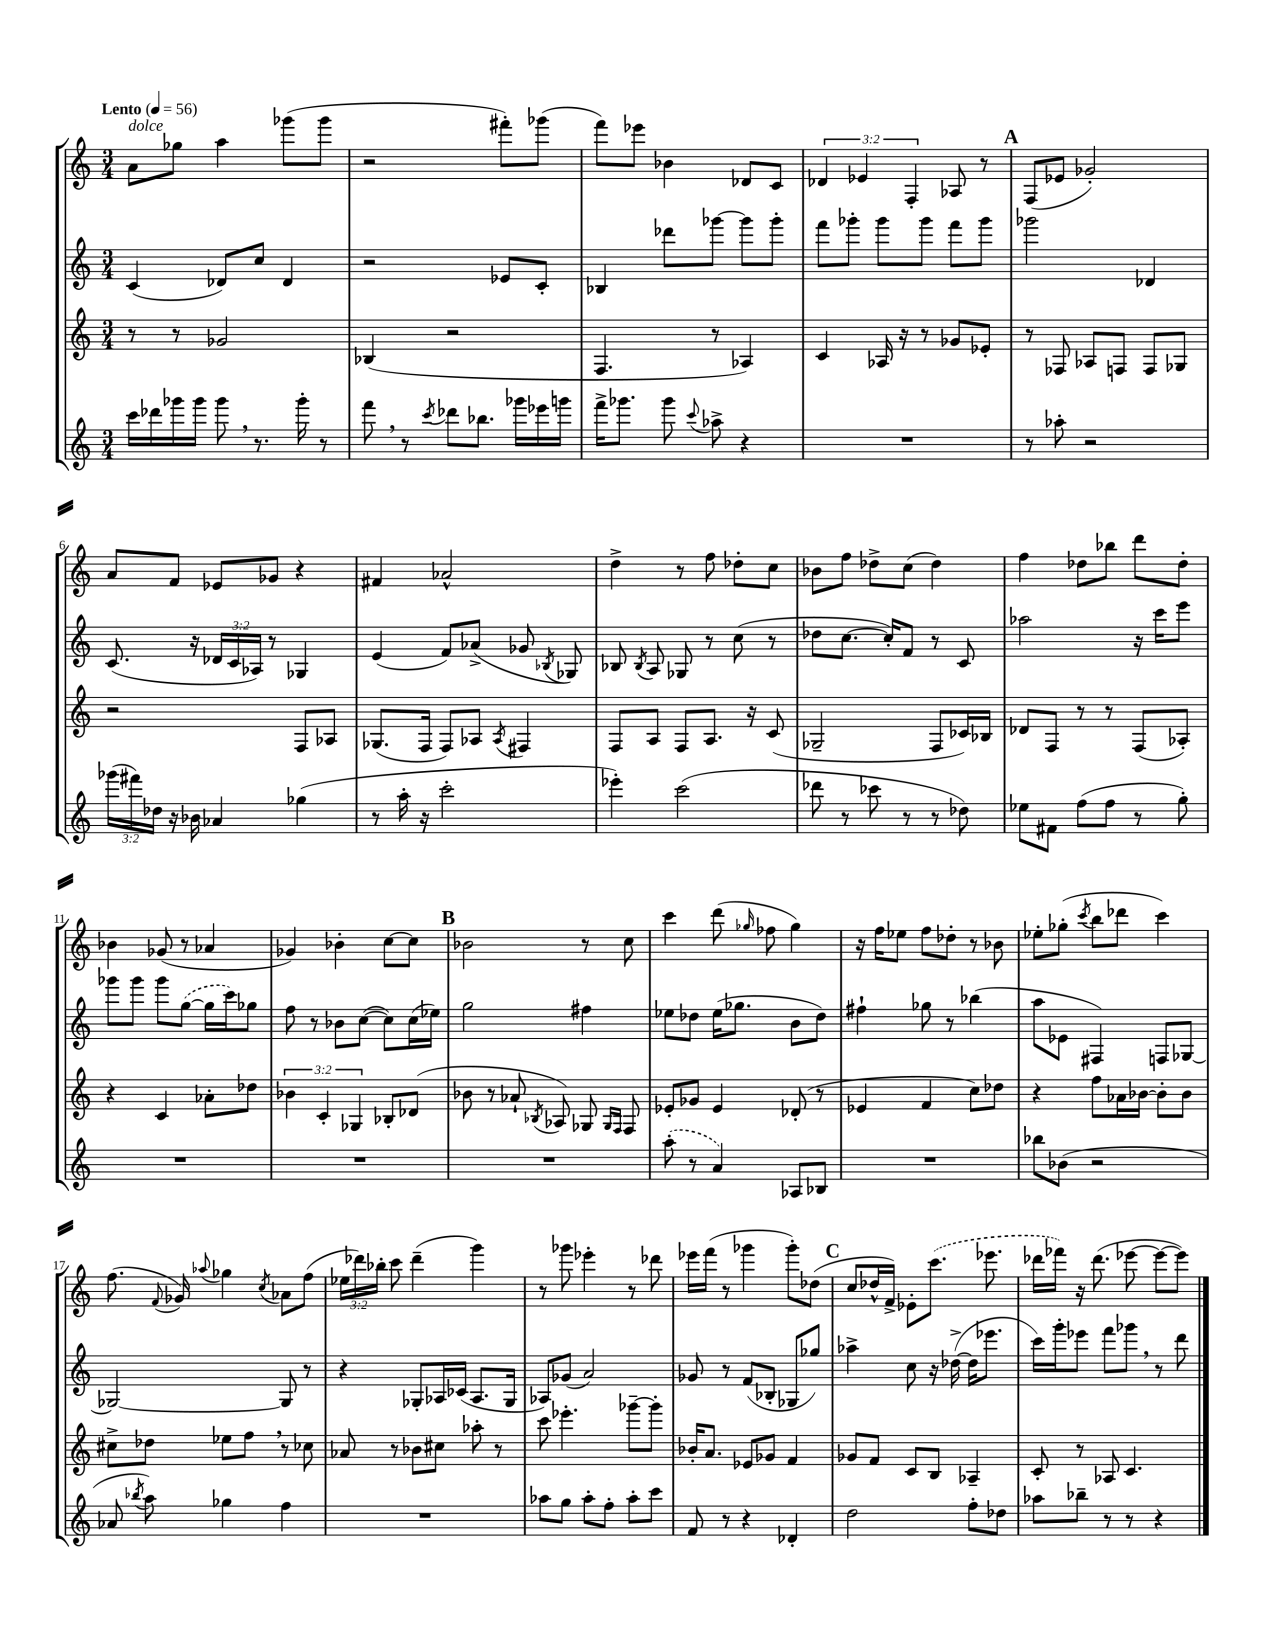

**kern	**kern	**kern	**kern
*staff4	*staff3	*staff2	*staff1
*clefG2	*clefG2	*clefG2	*clefG2
*k[]	*k[]	*k[]	*k[]
*M3/4	*M3/4	*M3/4	*M3/4
*MM56	*MM56	*MM56	*MM56
16ccc	8r	(4c	8a
16ddd-	.	.	.
16ggg-	8r	.	8gg-
16ggg-	.	.	.
8ggg-	2g-	8d-)	4aa
8.r	.	8cc	.
.	.	4d-	(8ggg-
16ggg-'	.	.	.
8r	.	.	8ggg-
=	=	=	=
8fff	(4B-	2r	2r
8r	.	.	.
8qccc	.	.	.
8ddd-	2r	.	.
8.bb-	.	.	.
.	.	8e-	8fff#')
16ggg-	.	.	.
16eee-	.	8c'	(8ggg-
16ggg	.	.	.
=	=	=	=
16fff^	4.F	4B-	8fff)
8.ggg-	.	.	.
.	.	.	8eee-
8ggg-	.	8ddd-	4b-
8qqccc	.	.	.
8aa-^	8r	[8ggg-	.
4r	4A-)	8ggg-]	8d-
.	.	8ggg-'	8c
=	=	=	=
2.r	4c	8fff	6d-
.	.	8ggg-'	.
.	.	.	6e-
.	16A-	8ggg-	.
.	16r	.	.
.	.	.	6F'
.	8r	8ggg-	.
.	8g-	8fff	8A-
.	8e-'	8ggg-	8r
=	=	=	=
8r	8r	2ggg-	(8F
8aa-'	8F-	.	8e-
2r	8A-	.	2g-')
.	8F	.	.
.	8F	4d-	.
.	8G-	.	.
=	=	=	=
(24ggg-	2r	(8.c	8a
24fff#)	.	.	.
24dd-	.	.	.
16r	.	.	8f
16b-	.	16r	.
4a-	.	24d-	8e-
.	.	24c	.
.	.	24A-)	.
.	.	8r	8g-
(4gg-	8F	4G-	4r
.	8A-	.	.
=	=	=	=
8r	(8.G-	(4e	4f#
16aa'	.	.	.
16r	16F	.	.
2ccc'	8F)	8f)	2a-^^
.	8A-	(8a-^	.
.	8qA-	.	.
.	4F#	8g-	.
.	.	8qB-	.
.	.	8G-)	.
=	=	=	=
4eee-')	8F	8B-	4dd^
.	.	8qB-	.
.	8A	8A	.
(2ccc	8F	8G-	8r
.	8.A	8r	8ff
.	.	(8cc	8dd-'
.	16r	.	.
.	(8c	8r	8cc
=	=	=	=
8ddd-	2G-~	8dd-	8b-
8r	.	[8.cc	8ff
8ccc-	.	.	8dd-^
.	.	16cc'])	.
8r	.	8f	(8cc
8r	8F	8r	4dd-)
8dd-)	16c-)	8c	.
.	16B-	.	.
=	=	=	=
8ee-	8d-	2aa-	4ff
8f#	8F	.	.
(8ff	8r	.	8dd-
8ff	8r	.	8bb-
8r	(8F	16r	8ddd
.	.	16ccc	.
8gg')	8A-')	8eee	8dd-'
=	=	=	=
2.r	4r	8ggg-	4b-
.	.	8ggg-	.
.	4c	8ggg-	(8g-
.	.	([8gg	8r
.	8a-'	16gg]	4a-
.	.	16ccc)	.
.	8dd-	8gg-	.
=	=	=	=
2.r	6b-	8ff	4g-)
.	.	8r	.
.	6c'	.	.
.	.	8b-	4b-'
.	6G-	.	.
.	.	([8cc	.
.	8B-'	8cc])	[8cc
.	(8d-	(16cc	8cc]
.	.	16ee-)	.
=	=	=	=
2.r	8b-	2gg	2b-
.	8r	.	.
.	8a-`	.	.
.	8qB-	.	.
.	8A-)	.	.
.	8G-	4ff#	8r
.	16qqG-	.	.
.	16qqF	.	.
.	8F	.	8cc
=	=	=	=
(8aa'	8e-'	8ee-	4ccc
8r	8g-	8dd-	.
4a)	4e-	(16ee-	(8ddd
.	.	8.gg-	.
.	.	.	16qqgg-
.	.	.	8ff-
8A-	(8d-'	8b	4gg-)
8B-	8r	8dd-)	.
=	=	=	=
2.r	4e-	4ff#`	16r
.	.	.	16ff
.	.	.	8ee-
.	4f	8gg-	8ff
.	.	8r	8dd-'
.	8cc)	(4bb-	8r
.	8dd-	.	8b-
=	=	=	=
8bb-	4r	8aa	8ee-'
(8b-	.	8e-	(8gg-'
.	.	.	8qccc
2r	8ff	4F#)	8bb
.	16a-	.	8ddd-
.	[16b-	.	.
.	8b-']	8F	4ccc)
.	8b-	[8G-	.
=	=	=	=
8a-	8cc#^	2G-_	(8.ff
8qbb-	.	.	.
8aa)	8dd-	.	.
.	.	.	8qqf
.	.	.	16g-)
.	.	.	8qqaa-
4gg-	8ee-	.	4gg-
.	8ff	.	.
.	.	.	8qcc
4ff	8r	8G-]	8a-
.	8cc-	8r	(8ff
=	=	=	=
2.r	8a-	4r	24ee-
.	.	.	24ddd-)
.	.	.	24bb-'
.	8r	.	8ccc
.	8b-	8G-'	(4ddd-~
.	8cc#	16A-	.
.	.	(16c-	.
.	8aa-'	8.A-	4ggg)
.	8r	.	.
.	.	16G-	.
=	=	=	=
8aa-	8ccc	8A-)	8r
8gg	4.eee-'	(8g-	8ggg-
8aa-'	.	2a)	4eee-'
8ff'	.	.	.
8aa-'	[8ggg-~	.	8r
8ccc	8ggg-']	.	8ddd-
=	=	=	=
8f	16b-'	8g-	16eee-
.	8.a	.	(16fff
8r	.	8r	8r
4r	8e-	(8f	4ggg-
.	8g-	8B-'	.
4d-'	4f	8G-	8ggg-')
.	.	8gg-)	(8dd-
=	=	=	=
2dd	8g-	4aa-^	8cc
.	8f	.	16dd-^^
.	.	.	16f^)
.	8c	8cc	8e-'
.	8B	16r	(8.ccc
.	.	([16dd-^	.
8ff'	4A-~	16dd-]	.
.	.	8.eee-	8.eee-
8dd-	.	.	.
=	=	=	=
8aa-	8c'	16ccc)	16ddd-
.	.	16ggg'	16fff-)
8bb-~	8r	8eee-	16r
.	.	.	(8.ddd-
8r	8A-	8fff	.
8r	4.c	8ggg-	[8eee-
4r	.	8r	8eee-_
.	.	8ddd	8eee-])
==	==	==	==
*-	*-	*-	*-
